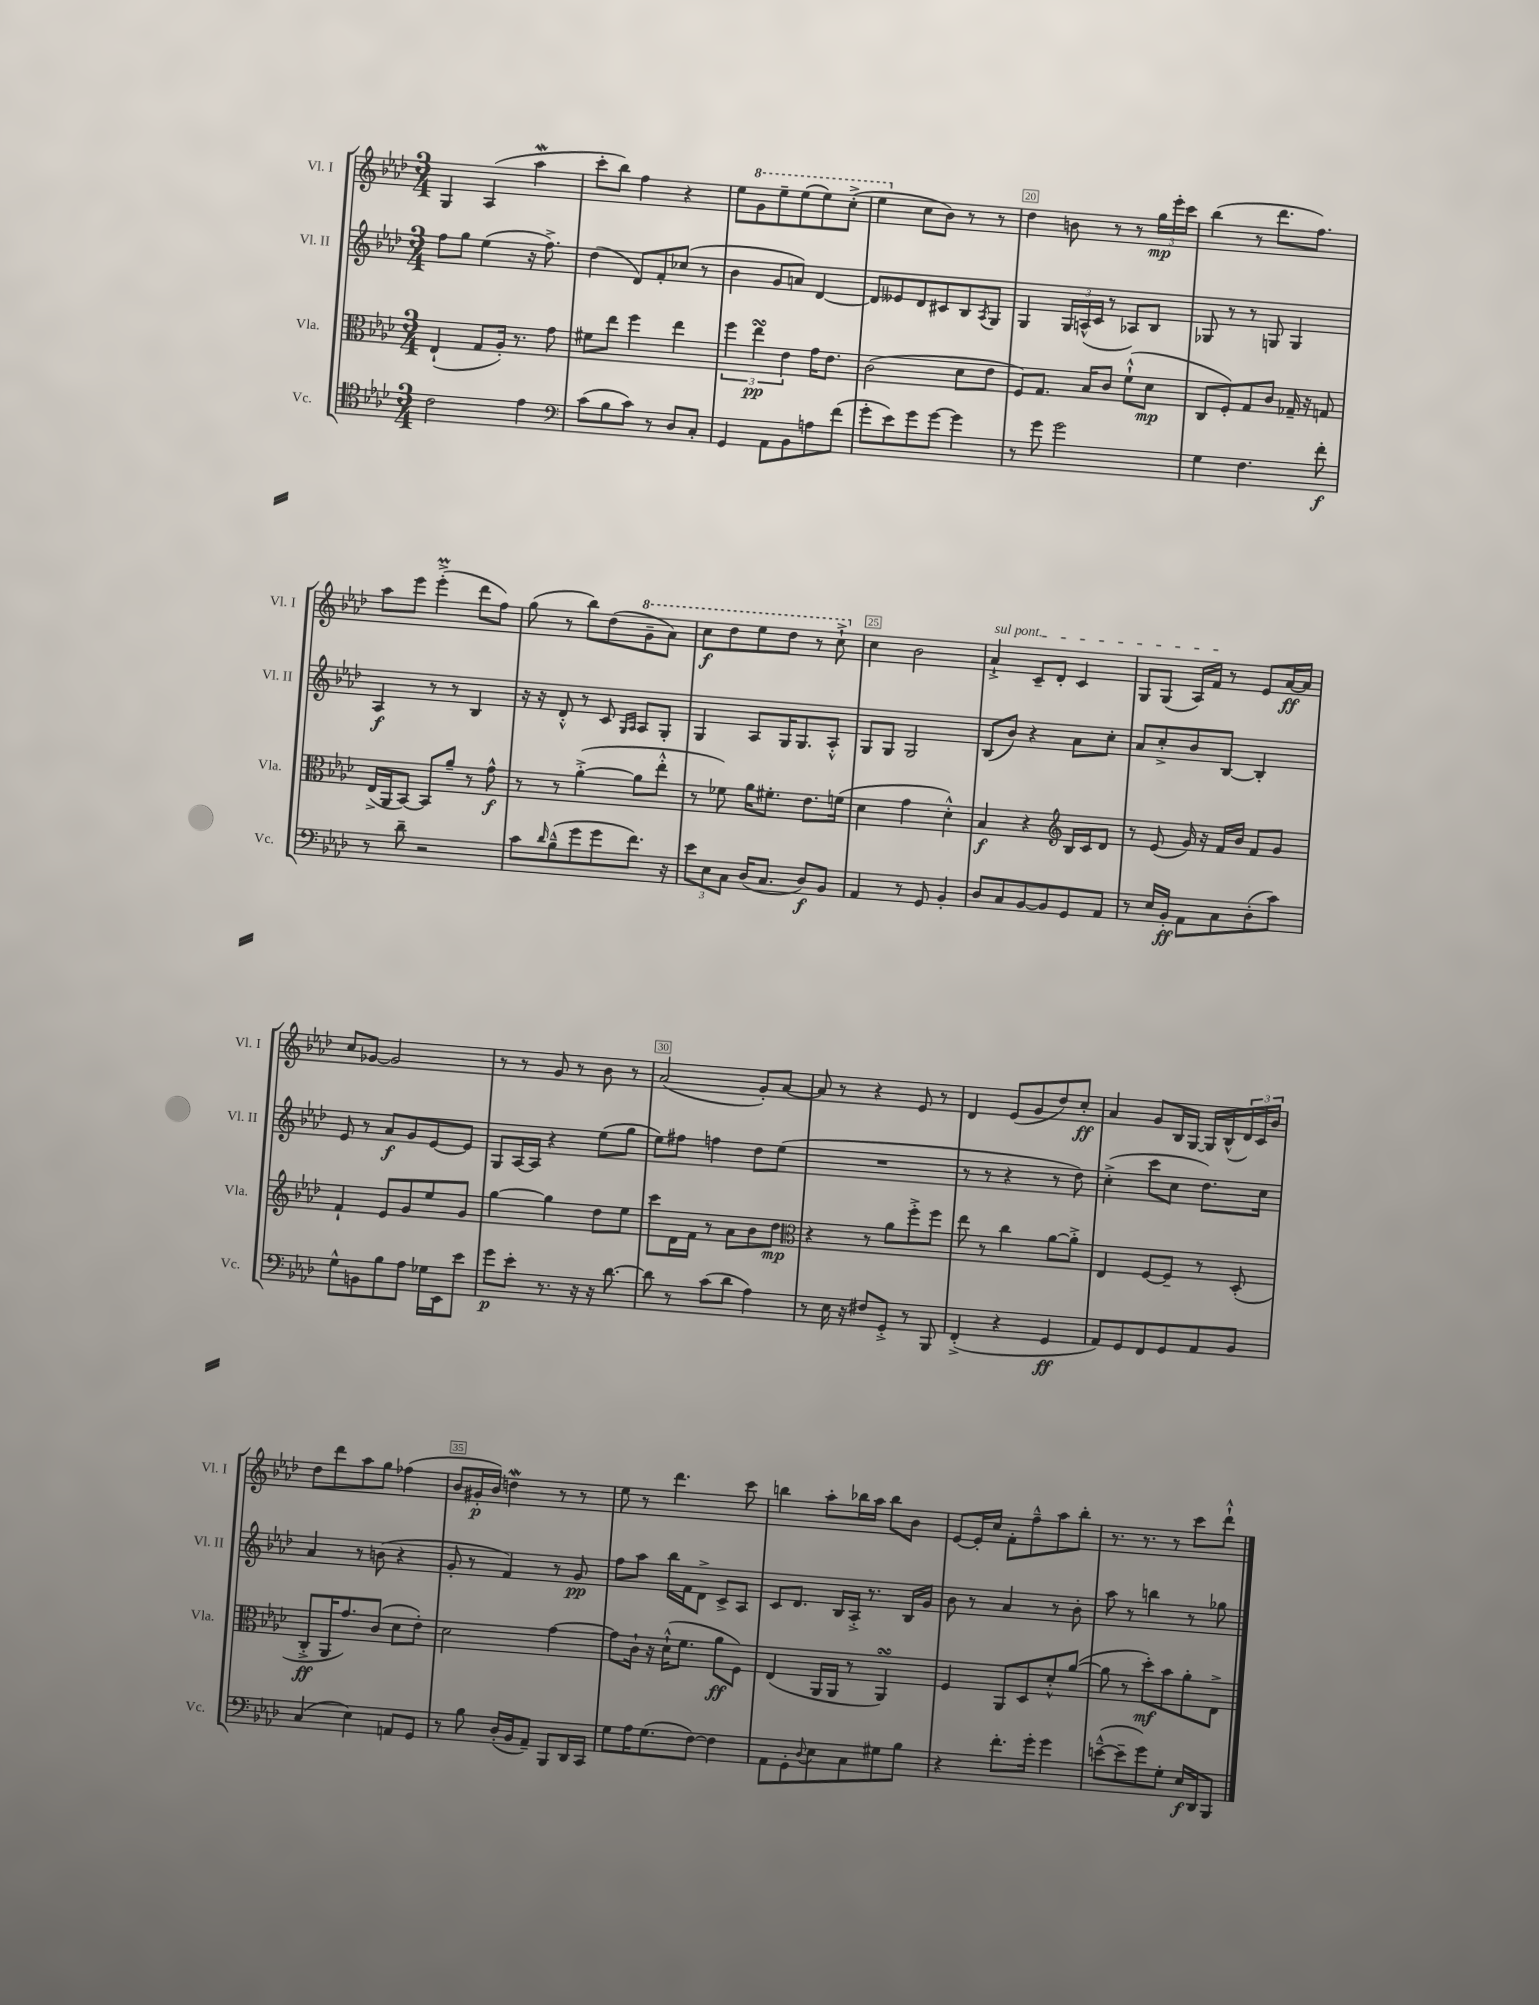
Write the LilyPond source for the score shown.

<<
\new StaffGroup <<
\new Staff = "s0" \with { instrumentName = "Vl. I" shortInstrumentName = "Vl. I" } {
    \clef treble \key aes \major \numericTimeSignature \time 3/4
    g4 aes4( aes''4\mordent |
    c'''8-. bes''8) f''4 r4 |
    ees''8 \ottava #1 g''8 ees'''8-- ees'''8( ees'''8) c'''8-.->( |
    ees'''4 \ottava #0 c''8 bes'8) r8 r8 |
    des''4 b'8 r8 r8 \tuplet 3/2 { g''16\mp ees'''16-. c'''16 } |
    bes''4( r8 des'''8. f''8.) |
    aes''8 ees'''8 ees'''4-.->\prall( des'''8 f''8) |
    g''8( r8 bes''8) des''8( \ottava #1 g''8-- aes''8) |
    c'''8\f des'''8 ees'''8 des'''8 r8 c'''8-!-> \ottava #0 |
    c''4 bes'2 |
    \once \override TextSpanner.bound-details.left.text = \markup { \italic "sul pont." } aes'4-!->\startTextSpan c'8-- des'8-. c'4 |
    g8 g8( aes16) f'16\stopTextSpan r8 ees'8 aes'16~\ff aes'16 |
    c''8 ges'8~ ges'2 |
    r8 r8 g'8 r8 bes'8 r8 |
    aes'2( g'8-.) aes'8~ |
    aes'8 r8 r4 ees'8 r8 |
    des'4 ees'8( g'8 des''8) c''8-.\ff |
    aes'4 g'8 bes16 g16~ g16 bes16-^( \tuplet 3/2 { des'16) c'16 bes'16 } |
    des''8 des'''8 aes''8 g''8 fes''4( |
    bes'8 gis'16-.\p bes'16) d''4\mordent r8 r8 |
    ees''8 r8 des'''4. c'''8 |
    b''4 aes''8-. bes''16 aes''16 bes''8 bes'8 |
    ees'8~ ees'16-. c''16 f'8-. f''8---^ aes''8 bes''8-. |
    r8. r8. r8 c'''8 des'''8-!-^ \bar "|." |
}
\new Staff = "s1" \with { instrumentName = "Vl. II" shortInstrumentName = "Vl. II" } {
    \clef treble \key aes \major \numericTimeSignature \time 3/4
    f''8 g''8 ees''4( r16 f''8.->) |
    des''4( des'8) f'8-. ces''8( r8 |
    bes'4 g'8 a'8) des'4~ |
    des'8 eeses'8 des'8 cis'8 bes8 \acciaccatura { aes8 } g8 |
    g4 \tuplet 3/2 { g16 a16-^( c'16 } r8 aes8) bes8 |
    ges8 r8 r8 g8 g4 |
    aes4\f r8 r8 bes4 |
    r16 r16 des'8-.-^ r8 c'8 \grace { g16 aes16 } aes8 g8-. |
    g4 aes8 g16 g8. aes8-.-^ |
    g8 g8 g2 |
    bes8( bes'8) r4 aes'8 c''8-. |
    aes'8 c''8-.-> bes'8 bes8~ bes4-. |
    ees'8 r8 aes'8\f g'8 ees'8~ ees'8 |
    g8 aes16~ aes16 r4 ees''8( g''8 |
    ees''8) fis''8 f''4 des''8 ees''8( |
    R2. |
    r8 r8 r4 r8 des''8) |
    c''4-.->( c'''8 c''8 des''8.) c''16 |
    aes'4 r8 b'8( r4 |
    g'8-. r8 f'4) r8 g'8\pp |
    f''8 aes''8 bes''16 f'16 des'8-> c'8-> aes8 |
    c'8 des'8. bes16 aes16-.-> r8. bes16 g'16 |
    bes'8 r8 aes'4 r8 bes'8-. |
    aes''8 r8 b''4 r8 ges''8 \bar "|." |
}
\new Staff = "s2" \with { instrumentName = "Vla." shortInstrumentName = "Vla." } {
    \clef alto \key aes \major \numericTimeSignature \time 3/4
    ees4-!( g8 aes16-.) r8. g'8 |
    fis'8 ees''8 f''4 ees''4 |
    \tuplet 3/2 { f''4 ees''4\turn\pp ees'4 } g'16 ees'8. |
    c'2( des'8 ees'8 |
    f8) g8. bes16 c'8 f'8-!-^( des'8\mp |
    c8 f8-.) g8 c'8 ges16-- r16 g8 |
    ees16->( aes,16 bes,8~) bes,8 aes'8-- r8 g'8-^\f |
    r8 r8 aes'4~-.->( aes'8 ees''8-.-^ |
    r8 fes'8) aes'16 fis'8.-. ees'8. f'16( |
    des'4 g'4 des'4-.-^) |
    bes4\f r4 \clef treble bes16 c'16 des'8 |
    r8 ees'8( g'16) r16 f'16 bes'16 f'8 g'8 |
    f'4-! ees'8 g'8 ees''8 g'8 |
    g''4~ g''4 des''8 ees''8 |
    c'''8 des'16 f'16 r8 aes'8 bes'8 des''8\mp |
    \clef alto r4 r8 aes'8 f''8-.-> f''8 |
    ees''8 r8 c''4 aes'8~ aes'8-.-> |
    ees4 f8~ f8-- r8 des8-.( |
    c8-.->\ff aes,16 g'8.) c'8( des'8 ees'8-.) |
    des'2 g'4~ |
    g'8 c'16-! r16 des'16-!-^( f'8. aes'8\ff f8) |
    ees4( aes,16 aes,16 r8 aes,4\turn) |
    f4 aes,8 des8 des'8-.-^ aes'8~( |
    aes'8 r8 des''8-.\mf) bes'8 aes'8-. ees8-> \bar "|." |
}
\new Staff = "s3" \with { instrumentName = "Vc." shortInstrumentName = "Vc." } {
    \clef tenor \key aes \major \numericTimeSignature \time 3/4
    c'2 ees'4 |
    \clef bass c'8( bes8 c'8) r8 des8 c8-. |
    g,4 aes,8 bes,8 a8 f'8( |
    g'8-. ees'8) g'8 g'8~ g'4 |
    r8 g'8 g'2 |
    g4 f4. f'8-.\f |
    r8 des'8-- r2 |
    c'8 \grace { des'16 } bes8---^( g'8 g'8 f'8.) r16 |
    \tuplet 3/2 { ees'8 ees8 c8 } des16( c8. des8\f) bes,8 |
    aes,4 r8 g,8 bes,4-. |
    des8 c8 bes,8~ bes,8 g,8 aes,8 |
    r8 ees16 bes,16-.\ff aes,8 c8 des8-.( c'8) |
    g8-^ b,8 bes8 aes8 ges16 ees,16 ees'8 |
    g'8\p ees'8-. r8. r16 r16 des'8.~ |
    des'8 r8 c'8( des'8 aes4) |
    r8 ees16 r16 fis8 g,8-.-> r8 bes,,8 |
    f,4-.->( r4 g,4\ff |
    aes,8) g,8 f,8 g,8 aes,8 bes,8 |
    c4( ees4) a,8 g,8 |
    r8 bes8 des16-.( bes,16 aes,8--) bes,,8 des,16 c,16 |
    g8 aes16 g8.( f8~) f4 |
    aes,8 g,8-. \appoggiatura { des8 } ees8 c8 gis8 bes8 |
    r4 f'8.-. g'16-. g'4 |
    e'8~---^( e'8-- g'8) g8-. ees16\f des,16 bes,,8 \bar "|." |
}
>>
>>
\layout { \context { \Score currentBarNumber = #16 \override BarNumber.break-visibility = ##(#f #t #t) barNumberVisibility = #(every-nth-bar-number-visible 5) \override BarNumber.stencil = #(make-stencil-boxer 0.1 0.3 ly:text-interface::print) } }
